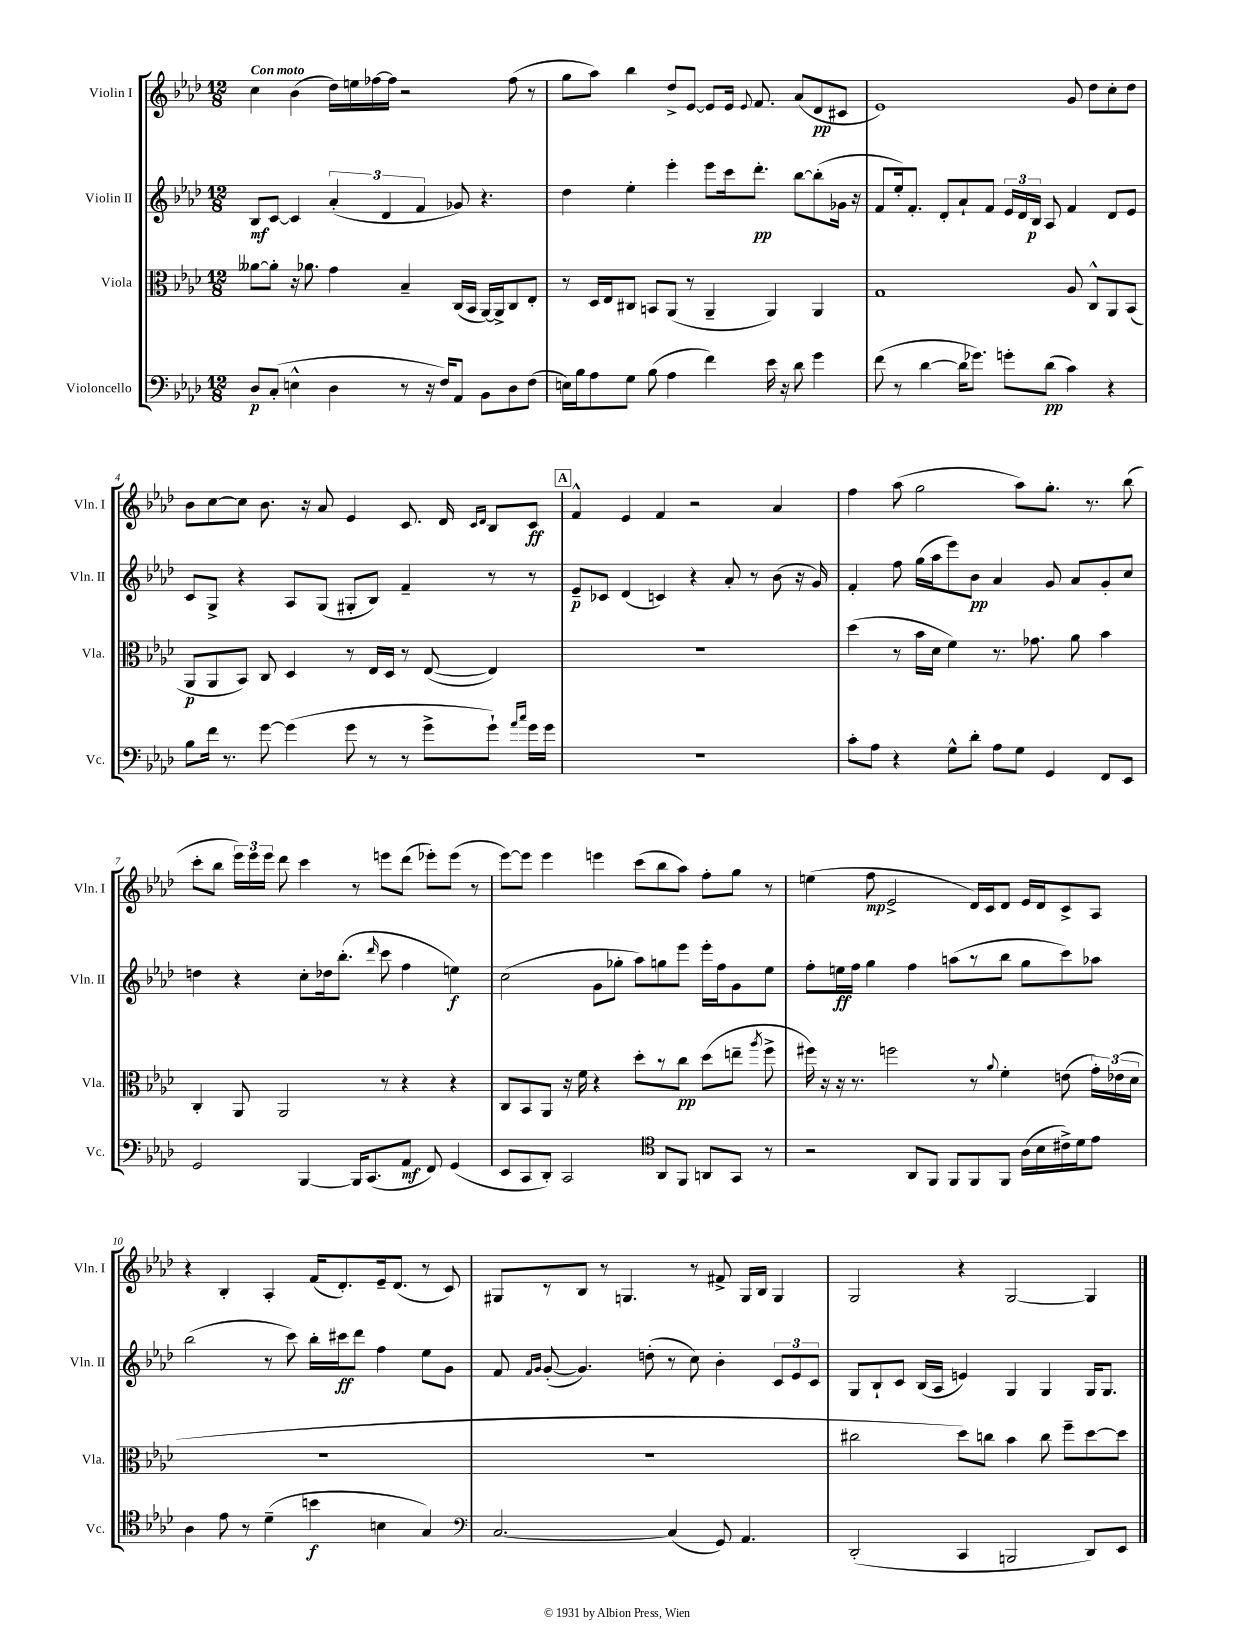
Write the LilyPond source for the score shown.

<<
\new StaffGroup <<
\new Staff = "s0" \with { instrumentName = "Violin I" shortInstrumentName = "Vln. I" } {
    \clef treble \key aes \major \numericTimeSignature \time 12/8 \tempo "Con moto"
    \autoBeamOff c''4 bes'4( des''16[) e''16 fes''16~ fes''16] r2 fes''8( r8 |
    g''8[ aes''8]) bes''4 des''8[-> ees'8]~ ees'8[ ees'16] \appoggiatura { ees'8 } f'8. aes'8[( des'8\pp cis'8] |
    ees'1) g'8 des''8[ c''8-. des''8] |
    bes'8[ c''8~ c''8] bes'8. r16 aes'8 ees'4 c'8. des'16 \grace { c'16[ des'16] } bes8[ c'8]\ff |
    \mark \markup { \box "A" } f'4-^ ees'4 f'4 r2 aes'4 |
    f''4 aes''8( g''2 aes''8[) g''8.]-. r8. bes''8( |
    c'''8[-. bes''8] \tuplet 3/2 { ees'''16[) ees'''16 ees'''16] } des'''8 c'''4 r8 e'''8[ des'''8]( ees'''8[-.) ees'''8]( r8 |
    ees'''8[~) ees'''8] ees'''4 e'''4 c'''8[( bes''8 aes''8]) f''8[-. g''8] r8 |
    e''4( f''8\mp ees'2-> des'16[) c'16 des'8] ees'16[ des'16 c'8-> aes8] |
    r4 bes4-. aes4-. f'16[( des'8.-.) ees'16-- des'8.]( r8 c'8) |
    gis8[ r8 bes8] r8 g4. r8 fis'8-> g16[ bes16] g4 |
    g2 r4 g2~ g4 \bar "|." |
}
\new Staff = "s1" \with { instrumentName = "Violin II" shortInstrumentName = "Vln. II" } {
    \clef treble \key aes \major \numericTimeSignature \time 12/8
    \autoBeamOff bes8[\mf c'8]~ c'4 \tuplet 3/2 { aes'4-.( des'4 f'4 } ges'8) r4. |
    des''4 ees''4-. ees'''4-. ees'''8[ c'''16 des'''8.]-.\pp bes''8[~ bes''8-.( ges'16] r16 |
    f'8[ ees''16-.) f'8.]-. des'8[-. aes'8-! f'8] \tuplet 3/2 { ees'16[ des'16 bes16]\p } aes8 f'4 des'8[ ees'8] |
    c'8[ g8]-> r4 aes8[ g8]( gis8[-. bes8]) f'4-- r8 r8 |
    \mark \markup { \box "A" } ees'8[--\p ces'8] des'4( c'4) r4 aes'8-. r8 bes'8( r16 g'16) |
    f'4-. f''8 g''16[( aes''16 ees'''8) bes'8]\pp aes'4 g'8 aes'8[ g'8-. c''8] |
    d''4 r4 c''8[-. des''16 bes''8.]-.( \grace { des'''16 } c'''8 f''4 e''4\f) |
    c''2( g'8[ ges''8]-. aes''8[) g''8 ees'''8] ees'''16[-. f''16 g'8 ees''8] |
    f''8[-. e''16\ff f''16] g''4 f''4 a''8[( r8 bes''8] g''8[ c'''8) aes''8] |
    bes''2( r8 c'''8) bes''16[-. cis'''16\ff des'''8] f''4 ees''8[ g'8] |
    f'8 \grace { f'16[ g'16] } g'8~-.( g'4.) d''8-.( r8 c''8) bes'4-. \tuplet 3/2 { c'8[ ees'8 c'8] } |
    g8[ bes8-! c'8] bes16[( aes16] e'4) g4 g4 g16[ g8.] \bar "|." |
}
\new Staff = "s2" \with { instrumentName = "Viola" shortInstrumentName = "Vla." } {
    \clef alto \key aes \major \numericTimeSignature \time 12/8
    \autoBeamOff aeses'8[~ aeses'8]-. r16 aes'8. g'4 bes4-- c16[( bes,16] aes,16[~) aes,16-> c8 ees8]-. |
    r8 des16[ ees16 cis8] b,8[ aes,8]( r8 aes,4-- aes,4) aes,4 |
    g1 aes8 c8[-^ aes,8 bes,8]( |
    aes,8[\p aes,8 bes,8]) c8 des4 r8 ees16[ des16] r8 ees8~( ees4) |
    \mark \markup { \box "A" } R1. |
    des''4( r8 bes'16[ des'16] f'4) r8. ges'8. aes'8 bes'4 |
    c4-. aes,8 aes,2 r8 r4 r4 |
    c8[ bes,8 aes,8] r16 f'16 r4 des''8[-. r8 c''8]\pp des''8[( e''8]-- \acciaccatura { aes''8 } f''8-> |
    fis''16) r16 r16 r8. f''2 r8 \appoggiatura { aes'8 } f'4-. e'8( \tuplet 3/2 { g'16[-.) ees'16( des'16] } |
    R1. |
    R1. |
    cis''2 des''8[) c''8] bes'4 c''8 f''8[-- des''8~ des''8] \bar "|." |
}
\new Staff = "s3" \with { instrumentName = "Violoncello" shortInstrumentName = "Vc." } {
    \clef bass \key aes \major \numericTimeSignature \time 12/8
    \autoBeamOff des8[\p c8]-.( e4-^ des4 r8 r16 f16[) aes,8] bes,8[ des8 f8]( |
    e16[) bes16 aes8 g8] bes8( aes4 f'4) ees'16 r16 des'8 g'4 |
    f'8( r8 des'4~ des'16[ ges'8.]) g'8[-. des'8]\pp( c'4) r4 |
    bes8[ f'16] r8. g'8~ g'4( g'8 r8 r8 g'8[-> g'8]-!) \grace { aes'16[ c''16] } g'16[ g'16] |
    \mark \markup { \box "A" } R1. |
    c'8[-. aes8] r4 g8[-^ des'8]-. aes8[ g8] g,4 f,8[ ees,8] |
    g,2 bes,,4~ bes,,16[ c,8.( aes,8]\mf f,8) g,4( |
    ees,8[ c,8 des,8]-.) c,2 \clef tenor aes,8[ f,8] a,8[ g,8] r8 |
    r2 aes,8[ f,8] f,8[ f,8 f,8] aes16[( bes16 cis'16->) des'16 ees'8] |
    aes4 ees'8 r8 des'4--( b'4\f b4 g4) |
    \clef bass c2.~ c4( g,8) aes,4. |
    des,2-.( c,4 b,,2 des,8[) ees,8] \bar "|." |
}
>>
>>
